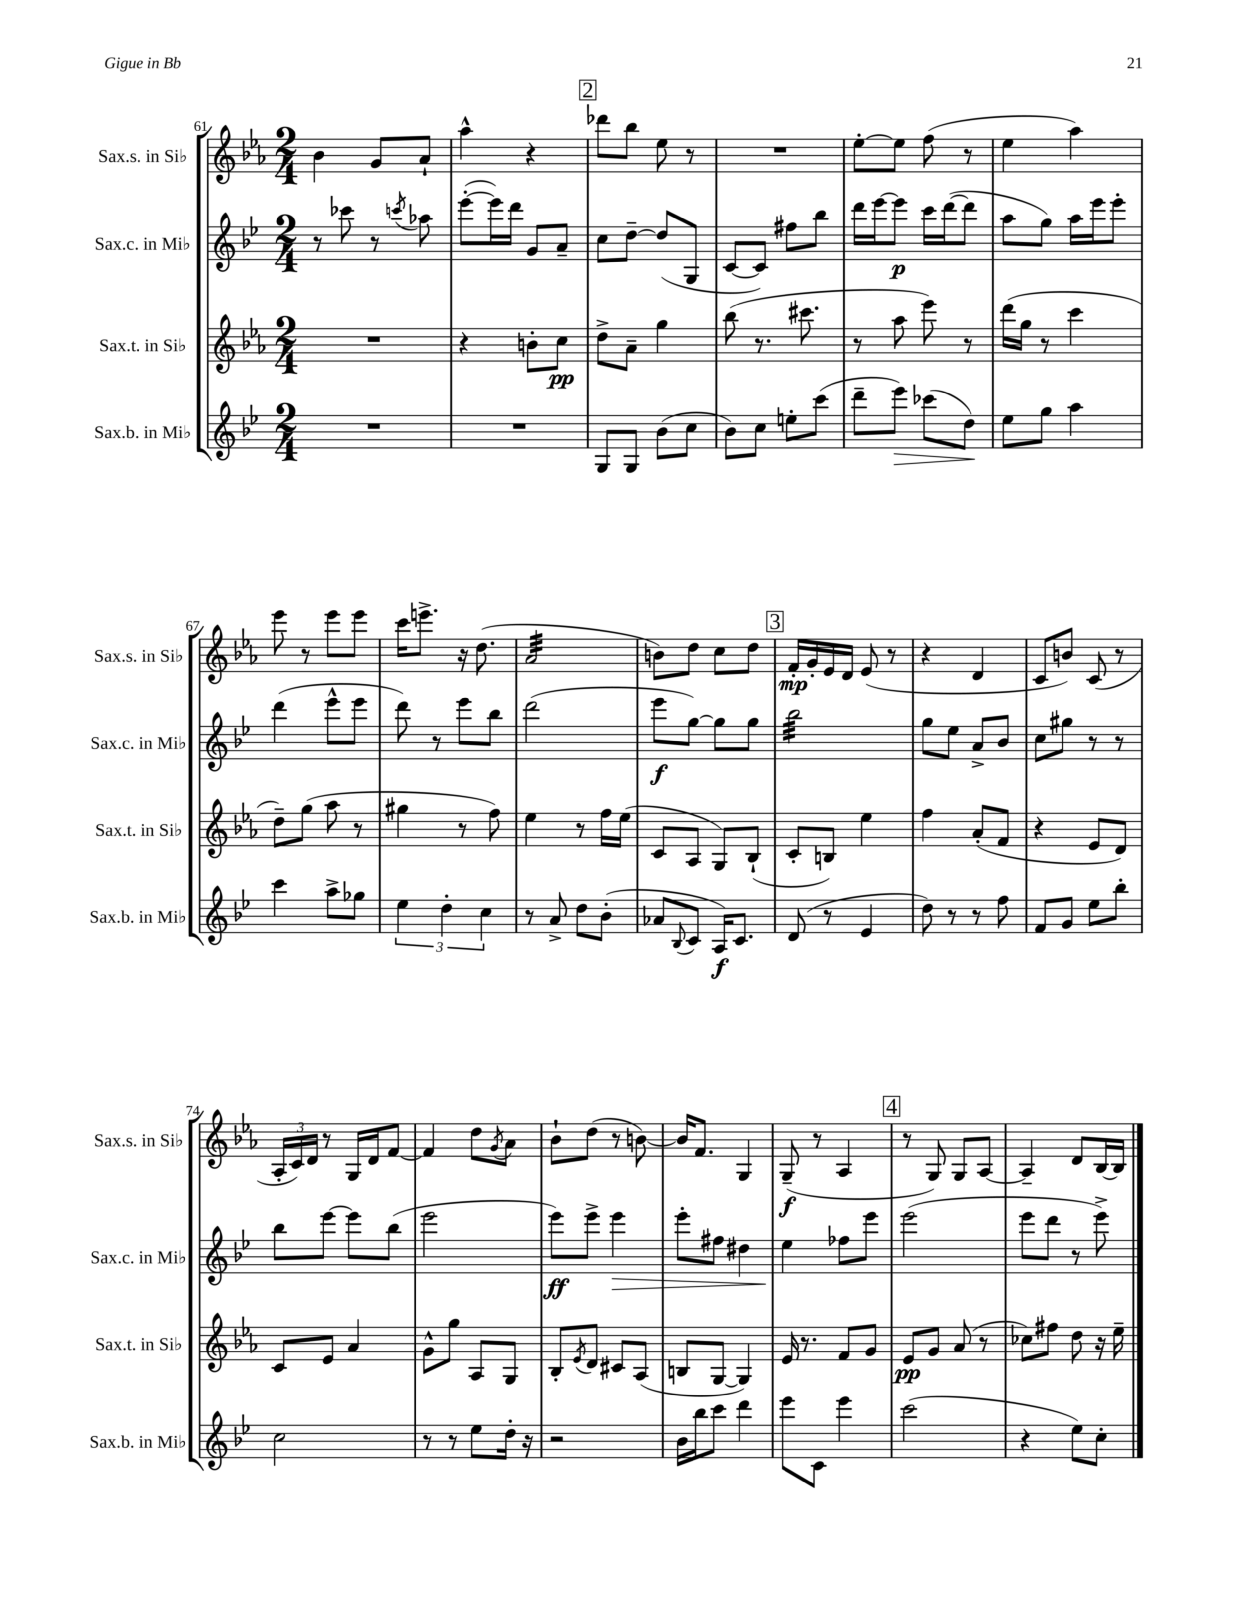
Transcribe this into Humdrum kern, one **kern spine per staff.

**kern	**kern	**kern	**kern
*staff4	*staff3	*staff2	*staff1
*clefG2	*clefG2	*clefG2	*clefG2
*k[b-e-]	*k[b-e-a-]	*k[b-e-]	*k[b-e-a-]
*M2/4	*M2/4	*M2/4	*M2/4
2r	2r	8r	4b-
.	.	8ccc-	.
.	.	8r	8g
.	.	8qccc	.
.	.	8aa-	8a-`
=	=	=	=
2r	4r	([8eee-'	4aa-^^
.	.	16eee-])	.
.	.	16ddd	.
.	8b'	8g	4r
.	8cc	8a~	.
=	=	=	=
8G	8dd^	8cc	8ddd-
8G	8a-~	[8dd~	8bb-
(8b-	4gg	(8dd]	8ee-
8cc	.	8G	8r
=	=	=	=
8b-)	(8bb-	[8c	2r
8cc	8.r	8c])	.
8ee'	.	8ff#	.
.	8.ccc#	.	.
(8ccc	.	8bb-	.
=	=	=	=
8ddd~	8r	16ddd	[8ee-'
.	.	[16eee-	.
8eee-)	8aa-	8eee-]	8ee-]
(8ccc-	8eee-)	16ccc	(8ff
.	.	([16ddd	.
8dd)	8r	8ddd]	8r
=	=	=	=
8ee-	(16ddd	8aa	4ee-
.	16gg	.	.
8gg	8r	8gg)	.
4aa	4ccc	16aa	4aa-)
.	.	16eee-	.
.	.	8eee-'	.
=	=	=	=
4ccc	8dd~)	(4ddd	8eee-
.	(8gg	.	8r
8aa^	8aa-	8eee-^^	8eee-
8gg-	8r	8eee-	8eee-
=	=	=	=
6ee-	4gg#	8ddd)	16ccc
.	.	.	8.eee^
.	.	8r	.
6dd'	.	.	.
.	8r	8eee-	16r
.	.	.	(8.dd
6cc	.	.	.
.	8ff)	8bb-	.
=	=	=	=
8r	4ee-	(2ddd	2a-
8a^	.	.	.
8dd	8r	.	.
(8b-'	16ff	.	.
.	(16ee-	.	.
=	=	=	=
8a-	8c	8eee-	8b)
8qqB-	.	.	.
8c	8A-	[8gg)	8dd
16A)	8G)	8gg]	8cc
8.c	.	.	.
.	(8B-`	8gg	8dd
=	=	=	=
(8d	8c'	2bb-	16f'
.	.	.	16g'
8r	8B)	.	16e-
.	.	.	16d
4e-	4ee-	.	(8e-
.	.	.	8r
=	=	=	=
8dd)	4ff	8gg	4r
8r	.	8ee-	.
8r	(8a-'	8a^	4d
8ff	8f	8b-	.
=	=	=	=
8f	4r	8cc	8c
8g	.	8gg#	8b)
8ee-	8e-	8r	(8c
8bb-'	8d)	8r	8r
=	=	=	=
2cc	8c	8bb-	24A-'
.	.	.	24c)
.	.	.	24d
.	8e-	[8eee-	8r
.	4a-	8eee-]	16G
.	.	.	16d
.	.	(8bb-	[8f
=	=	=	=
8r	8g^^	2eee-	4f]
8r	8gg	.	.
8ee-	8A-	.	8dd
.	.	.	8qg
16dd'	8G	.	8a-
16r	.	.	.
=	=	=	=
2r	8B-'	8eee-)	8b-`
.	8qe-	.	.
.	8d	8eee-^	(8dd
.	8c#	4eee-	8r
.	(8A-	.	[8b)
=	=	=	=
16b-	8B	8eee-'	16b]
16bb-	.	.	8.f
8ccc	[8G	8ff#	.
4ddd	4G])	4dd#	4G
=	=	=	=
8eee-	16e-	4ee-	(8G~
.	8.r	.	.
8c	.	.	8r
4eee-	8f	8ff-	4A-
.	8g	8eee-	.
=	=	=	=
(2ccc	8e-	(2eee-	8r
.	8g	.	8G)
.	(8a-	.	8G
.	8r	.	[8A-
=	=	=	=
4r	8cc-)	8eee-	4A-~]
.	8ff#	8ddd	.
8ee-)	8dd	8r	8d
8cc'	16r	8eee-^)	[16B-
.	16ee-~	.	16B-]
==	==	==	==
*-	*-	*-	*-
